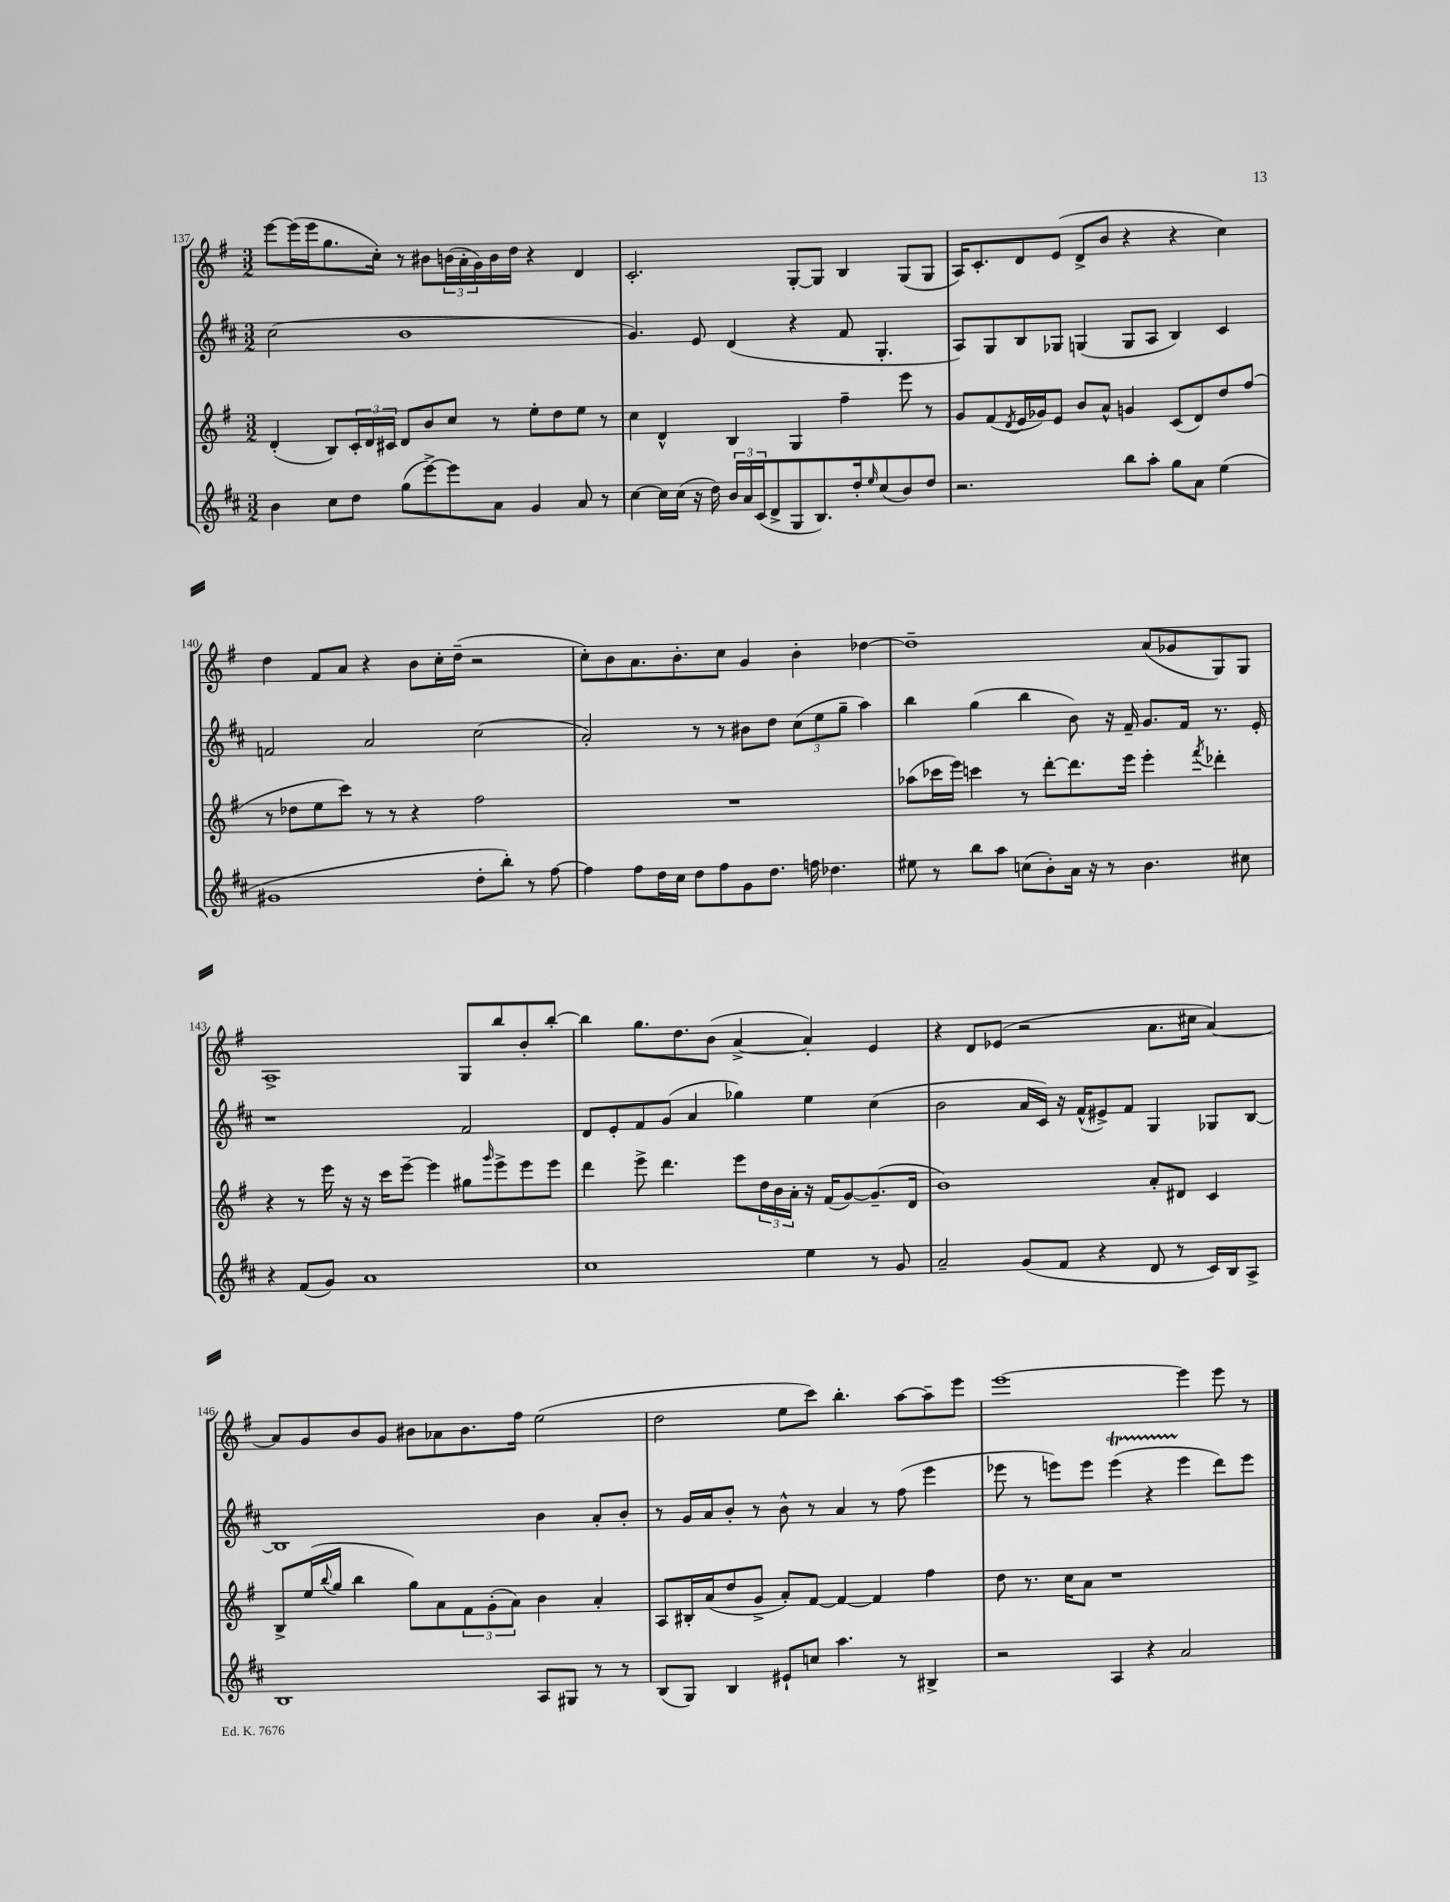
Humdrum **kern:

**kern	**kern	**kern	**kern
*staff4	*staff3	*staff2	*staff1
*clefG2	*clefG2	*clefG2	*clefG2
*k[f#c#]	*k[f#]	*k[f#c#]	*k[f#]
*M3/2	*M3/2	*M3/2	*M3/2
4b	(4d'	(2cc#	[8eee
.	.	.	(16eee]
.	.	.	16eee
8cc#	8B)	.	8.gg
8dd	24c'	.	.
.	24d	.	.
.	.	.	16cc')
.	24c#	.	.
(8gg	8d	1b	8r
[8eee^)	8b	.	8b#
8eee]	8cc	.	(24b
.	.	.	24a'
.	.	.	24g)
8a	8r	.	16b
.	.	.	16dd
4g	8ee'	.	4r
.	8dd	.	.
8a	8ee	.	4d
8r	8r	.	.
=	=	=	=
[4cc#	4cc	4.g)	2.c'
16cc#]	4d^^	.	.
(16cc#	.	.	.
16r	.	8e	.
16dd)	.	.	.
24b	4B	(4d	.
24a	.	.	.
(24c#	.	.	.
8d^	.	.	.
8G	4G	4r	[8G'
8.B)	.	.	8G]
.	4ff#~	8f#	4B
16dd'	.	.	.
16qqee	.	.	.
(8cc#	.	4.G'	.
8b)	8eee	.	(8G
8dd	8r	.	8G
=	=	=	=
2.r	8g	8A)	16A)
.	.	.	8.c'
.	(8f#	8G	.
.	8qd	.	.
.	16e	8B	8d
.	16g-)	.	.
.	8e	8G-	(8e
.	8b	(4G	8d^
.	8a^^	.	8b
8bb	4g	8G	4r
8aa'	.	8A	.
8gg	(8c	4B)	4r
8a	8d)	.	.
(4ee	8dd	4c#	4cc)
.	(8ff#	.	.
=	=	=	=
1g#	8r	2f	4dd
.	8dd-	.	.
.	8ee	.	8f#
.	8ccc)	.	8a
.	8r	2a	4r
.	8r	.	.
.	4r	.	8b
.	.	.	16cc'
.	.	.	(16dd~
8dd'	2ff#	(2cc#	2r
8bb')	.	.	.
8r	.	.	.
[8ff#	.	.	.
=	=	=	=
4ff#]	1.r	2a')	8cc')
.	.	.	8b
8ff#	.	.	8.a
16dd	.	.	.
16cc#	.	.	8.b'
8dd	.	8r	.
8ff#	.	8r	8cc
8g	.	8b#	4g
8.dd	.	8dd	.
.	.	(12cc#	4b'
16ff	.	.	.
.	.	12ee	.
4.dd-	.	.	.
.	.	12gg~	.
.	.	4aa)	[4dd-
=	=	=	=
8ee#	(8aa-	4bb	1dd-~]
8r	16ccc-	.	.
.	16eee)	.	.
8bb	4ccc	(4gg	.
8aa	.	.	.
(8cc	8r	4bb	.
8b')	[8ddd'	.	.
16a	8.ddd]	8b)	.
16r	.	.	.
8r	.	16r	.
.	16eee	16f#~	.
4.b	4eee'	8.g	(8a
.	.	.	8g-
.	.	16f#	.
.	8qfff#	.	.
.	4ddd-'	8.r	8G)
8cc#	.	.	8G
.	.	16e'	.
=	=	=	=
4r	4r	1r	1A^
(8f#	8r	.	.
8g)	16eee	.	.
.	16r	.	.
1a	16r	.	.
.	16ccc	.	.
.	[8eee~	.	.
.	4eee]	.	.
.	8gg#	2f#	8G
.	16qqggg	.	.
.	8eee^	.	8bb
.	8eee	.	8b'
.	8eee	.	[8bb'
=	=	=	=
1cc#	4ddd	8d	4bb]
.	.	8e'	.
.	8eee^	8f#	8.gg
.	4.ddd	(8g	.
.	.	.	8.dd
.	.	4a	.
.	.	.	(8b
.	8eee	4gg-)	[4a^
.	24dd	.	.
.	24b	.	.
.	24a'	.	.
4ee	16r	4ee	4a'])
.	(16f#	.	.
.	[8g)	.	.
8r	(8.g~]	(4cc#	4e
8g	.	.	.
.	16d	.	.
=	=	=	=
2a~	1b)	2b	4r
.	.	.	8d
.	.	.	(8e-
(8g	.	16a	2r
.	.	16c#)	.
8f#	.	16r	.
.	.	(16f#^^	.
4r	.	8e#^)	.
.	.	8f#	.
8d	8a'	4G	8.a
8r	8d#	.	.
.	.	.	16cc#
16c#)	4c	8G-	[4a)
16B	.	.	.
8A^	.	[8B	.
=	=	=	=
1B	8B^	1B]	8a]
.	(16ee	.	8g
.	8qqbb	.	.
.	16gg	.	.
.	4bb	.	8b
.	.	.	8g
.	8gg)	.	8b#
.	8a	.	8a-
.	12f#	.	8.b#
.	(12g'	.	.
.	12a)	.	.
.	.	.	16ff#
8A	4b	4b	(2ee
8G#	.	.	.
8r	4a'	8a'	.
8r	.	8b'	.
=	=	=	=
(8B	8A	8r	2dd
8G)	16B#'	16g	.
.	(16a	16a	.
4B	8dd	8b'	.
.	8g^	8r	.
8e#`	8a')	8b^^	8ee
8cc	[8f#	8r	8ccc)
4.aa	4f#_	4a	4.bb'
.	4f#]	8r	.
8r	.	(8ff#	[8aa
4B#^	4ff#	4eee	8aa~]
.	.	.	8eee
=	=	=	=
2r	8dd	8eee-	[1eee
.	8.r	8r	.
.	.	8eee)	.
.	16cc	.	.
.	8a	8eee	.
4A	1r	(4eee	.
4r	.	4r	.
2a	.	4eee	4eee]
.	.	8ddd)	8eee
.	.	8eee	8r
==	==	==	==
*-	*-	*-	*-
